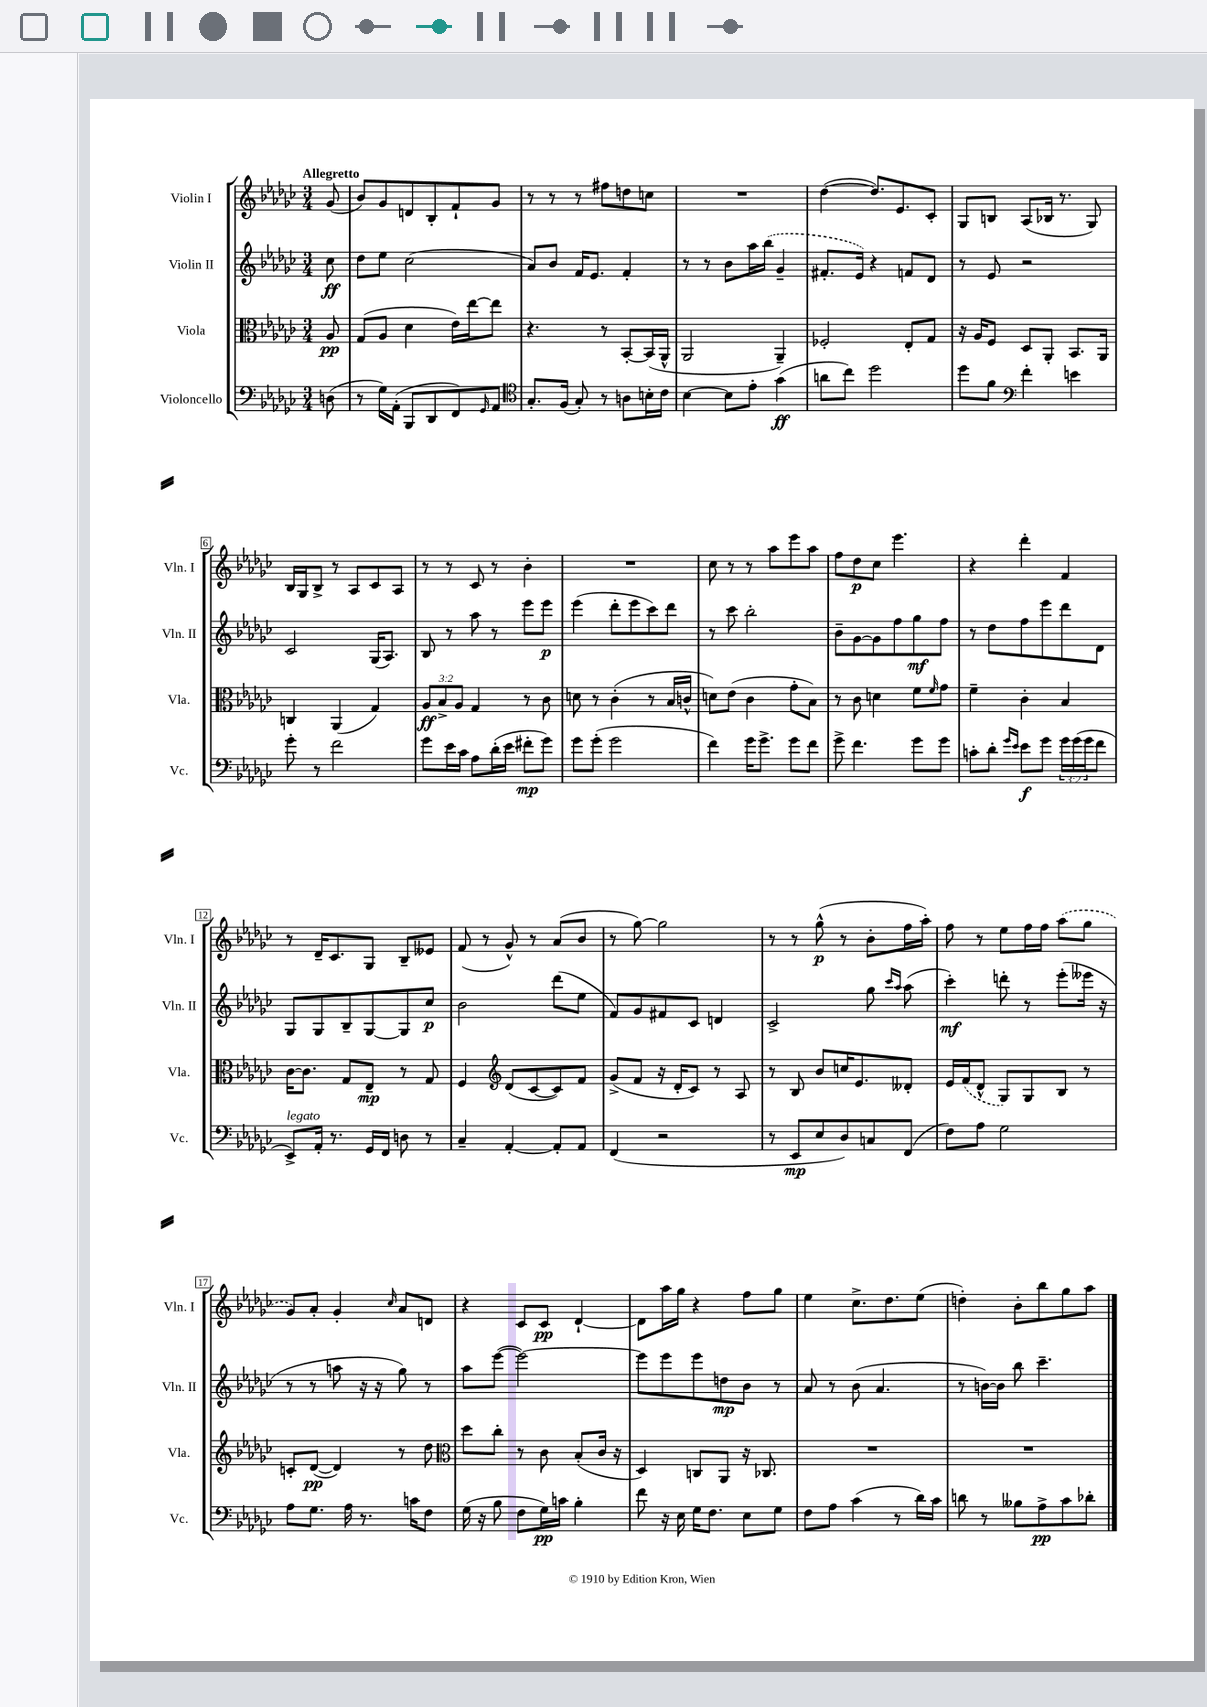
<<
\new StaffGroup <<
\new Staff = "s0" \with { instrumentName = "Violin I" shortInstrumentName = "Vln. I" } {
    \clef treble \key ges \major \numericTimeSignature \time 3/4 \partial 8 \tempo "Allegretto"
    ges'8( |
    bes'8) ges'8 d'8 bes8-. f'8-! ges'8 |
    r8 r8 r8 fis''8 d''8 c''8 |
    R2. |
    des''4~( des''8.) ees'8. ces'8-. |
    ges8 b8 aes8( bes16 r8. ges8) |
    bes16 ges16 bes8-> r8 aes8 ces'8 aes8 |
    r8 r8 ces'8 r8 bes'4-. |
    R2. |
    ces''8 r8 r8 aes''8 ees'''8 aes''8 |
    f''8 des''8\p ces''8 ees'''4. |
    r4 des'''4-. f'4 |
    r8 des'16-- ces'8. ges8 bes8-- eeses'8 |
    f'8( r8 ges'8-^) r8 aes'8( bes'8 |
    r8 ges''8~) ges''2 |
    r8 r8 ges''8-^\p( r8 bes'8-. f''16 aes''16-.) |
    f''8 r8 ees''8 f''16 f''16 \once \slurDashed aes''8( ges''8 |
    ges'8) aes'8-. ges'4-. \grace { ces''16 } aes'8 d'8 |
    r4 ces'8 ces'8\pp des'4~-! |
    des'8 aes''16 ges''16 r4 f''8 ges''8 |
    ees''4 ces''8.-> des''8. ees''8( |
    d''4-.) bes'8-. bes''8 ges''8 aes''8 \bar "|." |
}
\new Staff = "s1" \with { instrumentName = "Violin II" shortInstrumentName = "Vln. II" } {
    \clef treble \key ges \major \numericTimeSignature \time 3/4 \partial 8
    ces''8\ff |
    des''8 ees''8 ces''2( |
    aes'8) bes'8 f'16 ees'8. f'4-. |
    r8 r8 bes'8 aes''16 \once \slurDashed bes''16( ges'4-- |
    fis'8.-. ees'16) r4 f'8 des'8 |
    r8 ees'8 r2 |
    ces'2 ges16( aes8.) |
    bes8 r8 aes''8 r8 ees'''8 ees'''8\p |
    ees'''4( des'''8-. ees'''8 ces'''8) des'''8 |
    r8 ces'''8 bes''2-. |
    bes'8-- ges'8~ ges'8 f''8 ges''8\mf f''8 |
    r8 des''8 f''8 ees'''8 des'''8 des'8 |
    ges8 ges8 bes8-- ges8~ ges8 ces''8\p |
    bes'2 des'''8( ees''8 |
    f'8) ges'8 fis'8 ces'8 d'4 |
    ces'2-> ges''8 \grace { ces'''16 aes''16 } aes''8( |
    ces'''4-.\mf) d'''8-. r8 ees'''8-.( eeses'''16 r16 |
    r8 r8 a''8 r16 r16 ges''8) r8 |
    aes''8 ees'''8~( ees'''2~) |
    ees'''8 ees'''8 ees'''8 d''8\mp bes'8 r8 |
    aes'8 r8 bes'8( aes'4. |
    r8 b'16~) b'16 bes''8 ces'''4.-- \bar "|." |
}
\new Staff = "s2" \with { instrumentName = "Viola" shortInstrumentName = "Vla." } {
    \clef alto \key ges \major \numericTimeSignature \time 3/4 \override Staff.TupletNumber.text = #tuplet-number::calc-fraction-text \partial 8
    aes8\pp |
    ges8( aes8 des'4 ees'16) ees''16~ ees''8 |
    r4. r8 bes,8~-. bes,16( aes,16-^ |
    aes,2 aes,4--) |
    fes2-. ees8-. ges8 |
    r16 aes16 f8 des8 aes,8-. bes,8. aes,16 |
    c4 aes,4( ges4) |
    \tuplet 3/2 { aes8\ff bes8-> aes8 } ges4 r8 ces'8 |
    d'8 r8 ces'4-.( r8 bes16 c'16-^ |
    d'8) ees'8( ces'4 ges'8-. bes8) |
    r8 ces'8 d'4 f'8 \grace { f'16 } ges'8 |
    f'4-- ces'4-. bes4 |
    ces'16~ ces'8. ges8 ees8--\mp r8 ges8 |
    f4 \clef treble des'8( ces'8~ ces'8) f'8 |
    ges'8->( f'8 r16 des'16-. ces'8) r8 aes8 |
    r8 bes8 bes'8 c''16 ees'8. deses'8-. |
    ees'16 \once \slurDashed f'16( des'8-^ ges8) ges8 bes8 r8 |
    c'8-. des'8~\pp( des'4) r8 des''8 |
    \clef alto des''8 ces''8-. r8 ces'8 bes8-.( ces'16 r16 |
    des4) c8 aes,8 r16 ces8. |
    R2. |
    R2. \bar "|." |
}
\new Staff = "s3" \with { instrumentName = "Violoncello" shortInstrumentName = "Vc." } {
    \clef bass \key ges \major \numericTimeSignature \time 3/4 \override Staff.TupletNumber.text = #tuplet-number::calc-fraction-text \partial 8
    d8( |
    r8 ges16) aes,16-.( bes,,8 des,8 f,8) \grace { ges,16 } aes,8 |
    \clef tenor ges8.-. f16( ges8-.) r8 a8 b16-. ces'16 |
    bes4~ bes8 ees'8-. ges'4\ff( |
    a'8 ces''8) des''2 |
    des''8 f'8 \clef bass f'4-. e'4 |
    ges'8-. r8 f'2 |
    ges'8 ees'16 ces'16 aes8 des'16-.( ees'16 fis'8-.\mp ges'8) |
    ges'8 ges'8-.( ges'2 |
    f'4) ges'16 ges'8.-> ges'8 f'8 |
    ges'8-> f'4. ges'8 ges'8 |
    c'8-. des'8-. \grace { ges'16 ees'16 } ees'8\f ges'8 \tuplet 3/2 { ges'16 ges'16( ges'16 } f'8 |
    ees,8->^\markup { \italic "legato" }) aes,16-. r8. ges,16 f,16 d8 r8 |
    ces4-- aes,4~-. aes,8-. aes,8 |
    f,4( r2 |
    r8 ees,8\mp ees8 des8) c8 f,8( |
    f8) aes8 ges2 |
    aes8 ges8. aes16 r8. c'16 f8 |
    ges16( r16 bes8 f8 ges16\pp) c'16 bes4-. |
    f'8 r16 ees16 ges16 f8. ees8 ges8 |
    f8 aes8 ces'4( r8 des'16) ces'16 |
    d'8 r8 beses8 aes8->\pp ces'8 des'8-. \bar "|." |
}
>>
>>
\layout { \context { \Score \override BarNumber.stencil = #(make-stencil-boxer 0.1 0.3 ly:text-interface::print) } }
